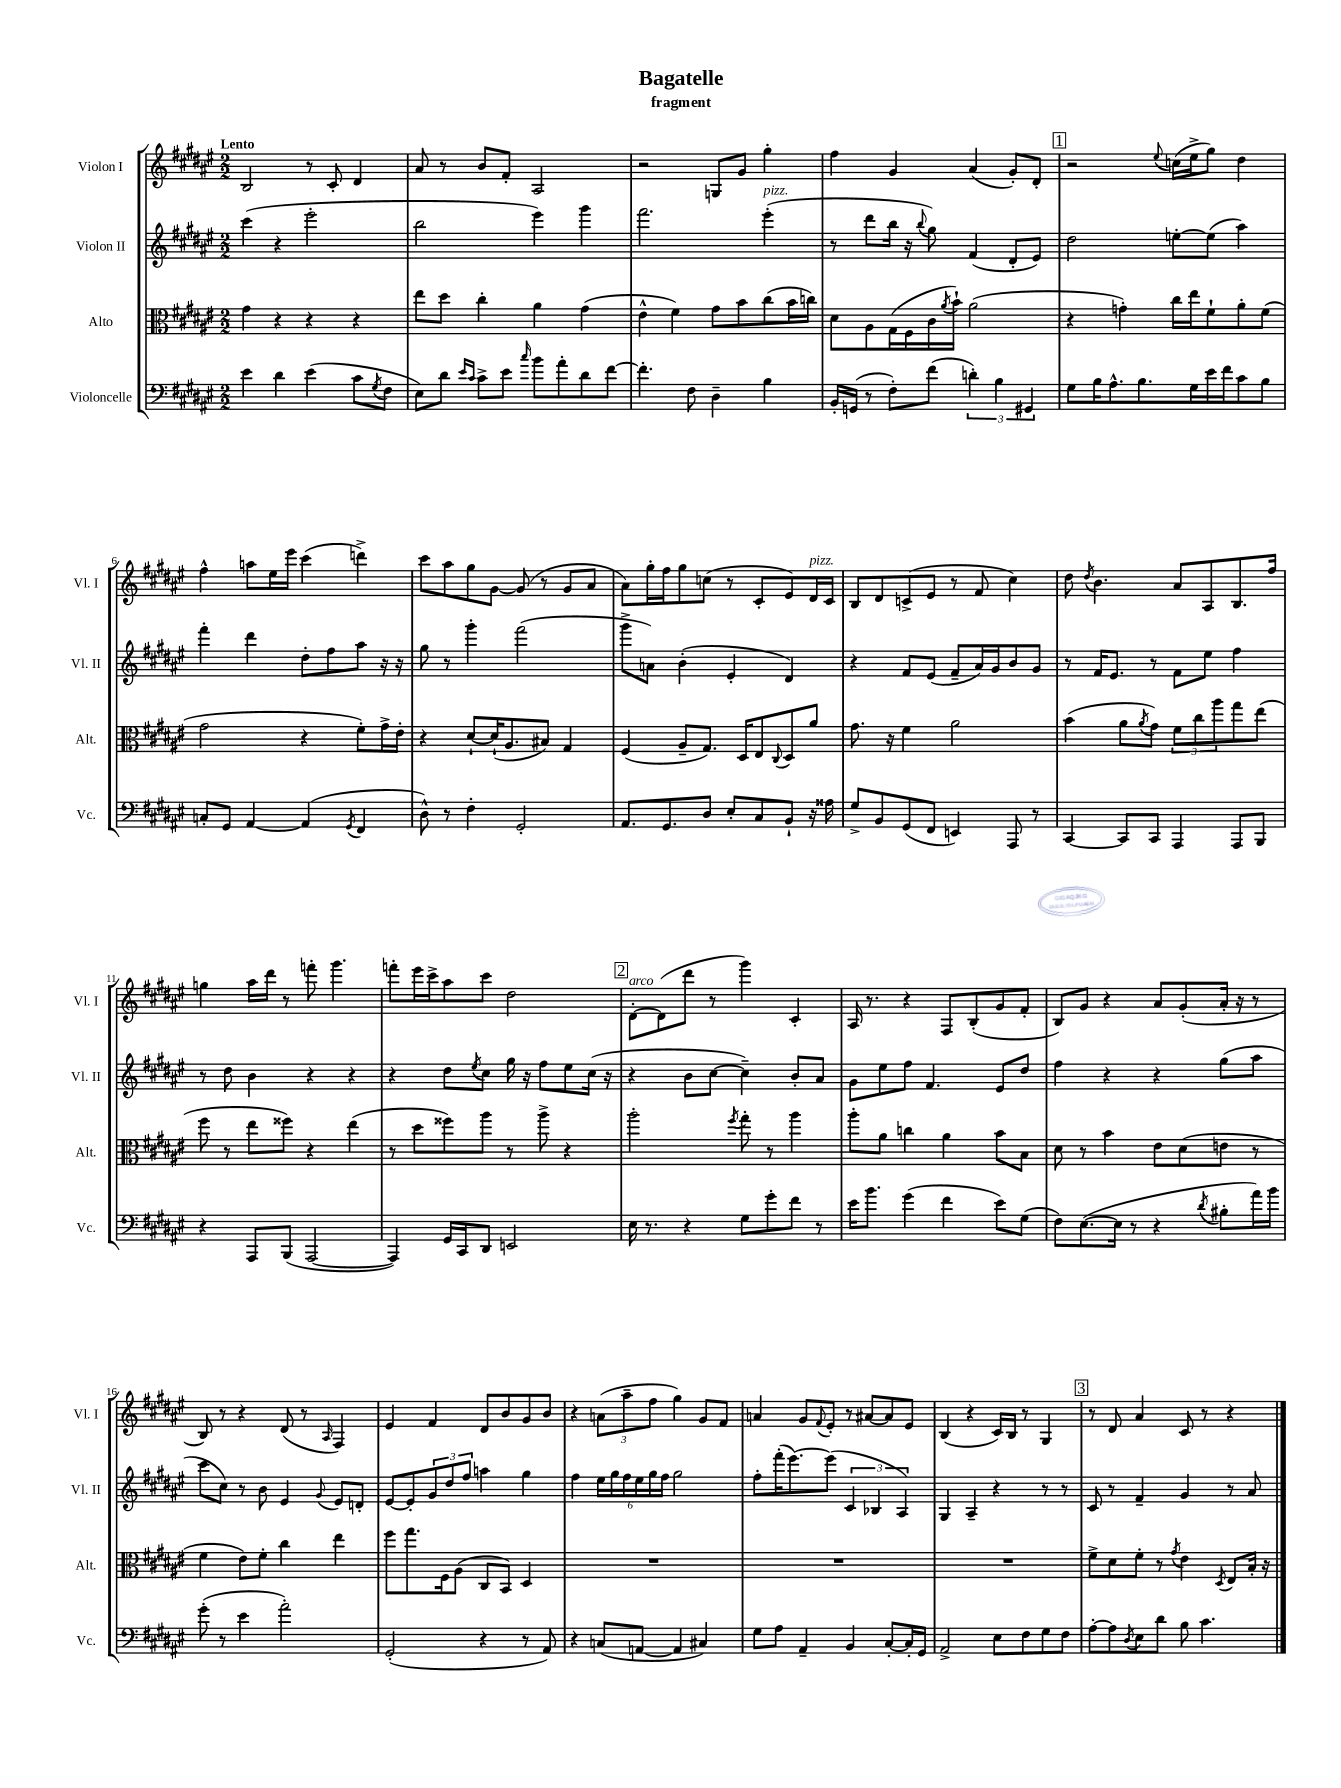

**kern	**kern	**kern	**kern
*staff4	*staff3	*staff2	*staff1
*clefF4	*clefC3	*clefG2	*clefG2
*k[f#c#g#d#a#e#]	*k[f#c#g#d#a#e#]	*k[f#c#g#d#a#e#]	*k[f#c#g#d#a#e#]
*M2/2	*M2/2	*M2/2	*M2/2
4e#	4g#	(4ccc#	2B
4d#	4r	4r	.
(4e#	4r	2eee#'	8r
.	.	.	8c#'
8c#	4r	.	4d#
8qG#	.	.	.
8F#	.	.	.
=	=	=	=
8E#)	8ee#	2bb	8a#
8d#	8dd#	.	8r
16qqe#	.	.	.
16qqc#	.	.	.
8c#^	4cc#'	.	8b
8e#	.	.	8f#'
16qqcc#	.	.	.
8b	4a#	4eee#)	2A#
8a#'	.	.	.
8d#	(4g#	4ggg#	.
[8f#	.	.	.
=	=	=	=
4.f#']	4e#^^	2.fff#	2r
.	4f#)	.	.
8F#	.	.	.
4D#~	8g#	.	8G
.	8b	.	8g#
4B	(8cc#	(4eee#'	4gg#'
.	16b	.	.
.	16cc)	.	.
=	=	=	=
16BB'	8d#	8r	4ff#
(16GG	.	.	.
8r	8A#	8ddd#	.
8F#')	(16G#	16bb	4g#
.	16F#	16r	.
.	.	8qqbb	.
(8f#	16c#	8gg#)	.
.	8qa#	.	.
.	16b`)	.	.
6d')	(2a#	(4f#	(4a#
6B	.	.	.
.	.	8d#'	8g#')
6GG#	.	.	.
.	.	8e#)	8d#'
=	=	=	=
8G#	4r	2dd#	2r
16B	.	.	.
8.A#^^	.	.	.
.	4g')	.	.
8.B	.	.	.
.	.	.	8qqee#
.	16cc#	[8ee'	(16cc
16G#	16ee#	.	16ee#^
16e#	8f#`	(8ee]	8gg#)
16f#	.	.	.
8c#	8a#'	4aa#)	4dd#
8B	(8f#	.	.
=	=	=	=
8C'	2g#	4fff#'	4ff#^^
8GG#	.	.	.
[4AA#	.	4ddd#	8aa
.	.	.	16ee#
.	.	.	16eee#
(4AA#]	4r	8dd#'	(4ccc#
.	.	8ff#	.
8qGG#	.	.	.
4FF#	8f#')	8aa#	4ddd^)
.	16g#^	16r	.
.	16e#'	16r	.
=	=	=	=
8D#^^)	4r	8gg#	8ccc#
8r	.	8r	8aa#
4F#'	[8d#`	4ggg#'	8gg#
.	(16d#`]	.	[8g#
.	8.A#	.	.
2GG#'	.	(2fff#	(8g#]
.	8B#)	.	8r
.	4G#	.	8g#
.	.	.	8a#
=	=	=	=
8.AA#	(4F#	8ggg#^	8a#)
.	.	8a)	16gg#'
8.GG#	.	.	16ff#
.	8A#~	(4b'	8gg#
8D#	8.G#)	.	(8cc
8E#'	.	4e#'	8r
.	16D#	.	.
8C#	8E#	.	8c#'
.	8qqC#	.	.
8BB`	8D#	4d#)	8e#)
16r	8a#	.	16d#
16A##	.	.	16c#
=	=	=	=
8G#^	8.g#	4r	8B
8BB	.	.	8d#
.	16r	.	.
(8GG#	4f#	8f#	(8c^
8FF#	.	(8e#	8e#
4EE)	2a#	8f#~	8r
.	.	16a#)	8f#
.	.	16g#	.
8AAA#	.	8b	4cc#)
8r	.	8g#	.
=	=	=	=
[4CC#	(4b	8r	8dd#
.	.	.	8qdd#
.	.	16f#	4.b
.	.	8.e#	.
8CC#]	8a#	.	.
.	8qa#	.	.
8CC#	8g#)	8r	.
4AAA#	12f#	8f#	8a#
.	12cc#	.	.
.	.	8ee#	8A#
.	12aa#	.	.
8AAA#	8gg#	4ff#	8.B
8BBB	(8ee#	.	.
.	.	.	16ff#
=	=	=	=
4r	8ff#	8r	4gg
.	8r	8dd#	.
8AAA#	8ee#	4b	16aa#
.	.	.	16ddd#
(8BBB	8ff##)	.	8r
[2AAA#	4r	4r	8fff'
.	.	.	4.ggg#
.	(4ee#	4r	.
=	=	=	=
4AAA#])	8r	4r	8fff'
.	8dd#	.	16eee#
.	.	.	16ccc#^
16GG#	8ff##)	8dd#	8aa#
16CC#	.	.	.
.	.	8qee#	.
8DD#	8aa#	8cc#	8ccc#
2EE	8r	16gg#	2dd#
.	.	16r	.
.	8aa#^	8ff#	.
.	4r	8ee#	.
.	.	(16cc#	.
.	.	16r	.
=	=	=	=
16E#	2aa#'	4r	[8d#'
8.r	.	.	.
.	.	.	(8d#]
4r	.	8b	8ddd#
.	.	[8cc#	8r
.	8qff#	.	.
8G#	8gg#'	4cc#~])	4ggg#)
8g#'	8r	.	.
8f#	4aa#	8b'	4c#'
8r	.	8a#	.
=	=	=	=
16e#	8aa#'	8g#	16A#
8.b	.	.	8.r
.	8a#	8ee#	.
(4g#	4cc	8ff#	4r
.	.	4.f#	.
4f#	4a#	.	8F#
.	.	.	(8B'
8e#)	8b	8e#	8g#
(8G#	8B	8dd#	8f#'
=	=	=	=
8F#)	8d#	4ff#	8B)
([8.E#	8r	.	8g#
.	4b	4r	4r
16E#]	.	.	.
8r	.	.	.
4r	8e#	4r	8a#
.	(8d#	.	(8g#'
8qd#	.	.	.
8B#'	8e	(8gg#	16a#'
.	.	.	16r
16a#)	8r	8aa#	8r
16b	.	.	.
=	=	=	=
(8g#'	4f#	8ccc#	8B)
8r	.	8cc#)	8r
4e#	8e#)	8r	4r
.	8f#'	8b	.
2a#')	4cc#	4e#	(8d#
.	.	.	8r
.	.	8qqg#	16qqA#
.	4ee#	8e#	4F#)
.	.	8d'	.
=	=	=	=
(2GG#'	8ff#	[8e#	4e#
.	8.gg#	8e#']	.
.	.	12g#	4f#
.	16F#	.	.
.	.	12dd#	.
.	(8A#	.	.
.	.	12ff#	.
4r	8C#	4aa	8d#
.	8BB)	.	8b
8r	4D#	4gg#	8g#
8AA#)	.	.	8b
=	=	=	=
4r	1r	4ff#	4r
(8C	.	24ee#	(12a
.	.	24gg#	.
.	.	24ff#	12aa#~
[8AA	.	24ee#	.
.	.	24gg#	12ff#
.	.	24ff#	.
4AA]	.	2gg#	4gg#)
4C#)	.	.	8g#
.	.	.	8f#
=	=	=	=
8G#	1r	8ff#'	4a
8A#	.	(16fff#'	.
.	.	[8.eee#)	.
4AA#~	.	.	8g#
.	.	.	8qqf#
.	.	(8eee#]	8e#'
4BB	.	6c#	8r
.	.	.	[8a#
.	.	6B-	.
[8C#'	.	.	8a#]
.	.	6A#)	.
16C#']	.	.	8e#
16GG#	.	.	.
=	=	=	=
2AA#^	1r	4G#	(4B
.	.	4A#~	4r
8E#	.	4r	16c#)
.	.	.	16B
8F#	.	.	8r
8G#	.	8r	4G#
8F#	.	8r	.
=	=	=	=
[8A#'	8f#^	8c#	8r
8A#]	8d#	8r	8d#
8qD#	.	.	.
8E#	8f#'	4f#~	4a#
8d#	8r	.	.
.	8qg#	.	.
8B	4e#	4g#	8c#
4.c#	.	.	8r
.	8qD#	.	.
.	8E#	8r	4r
.	16B'	8a#	.
.	16r	.	.
==	==	==	==
*-	*-	*-	*-
